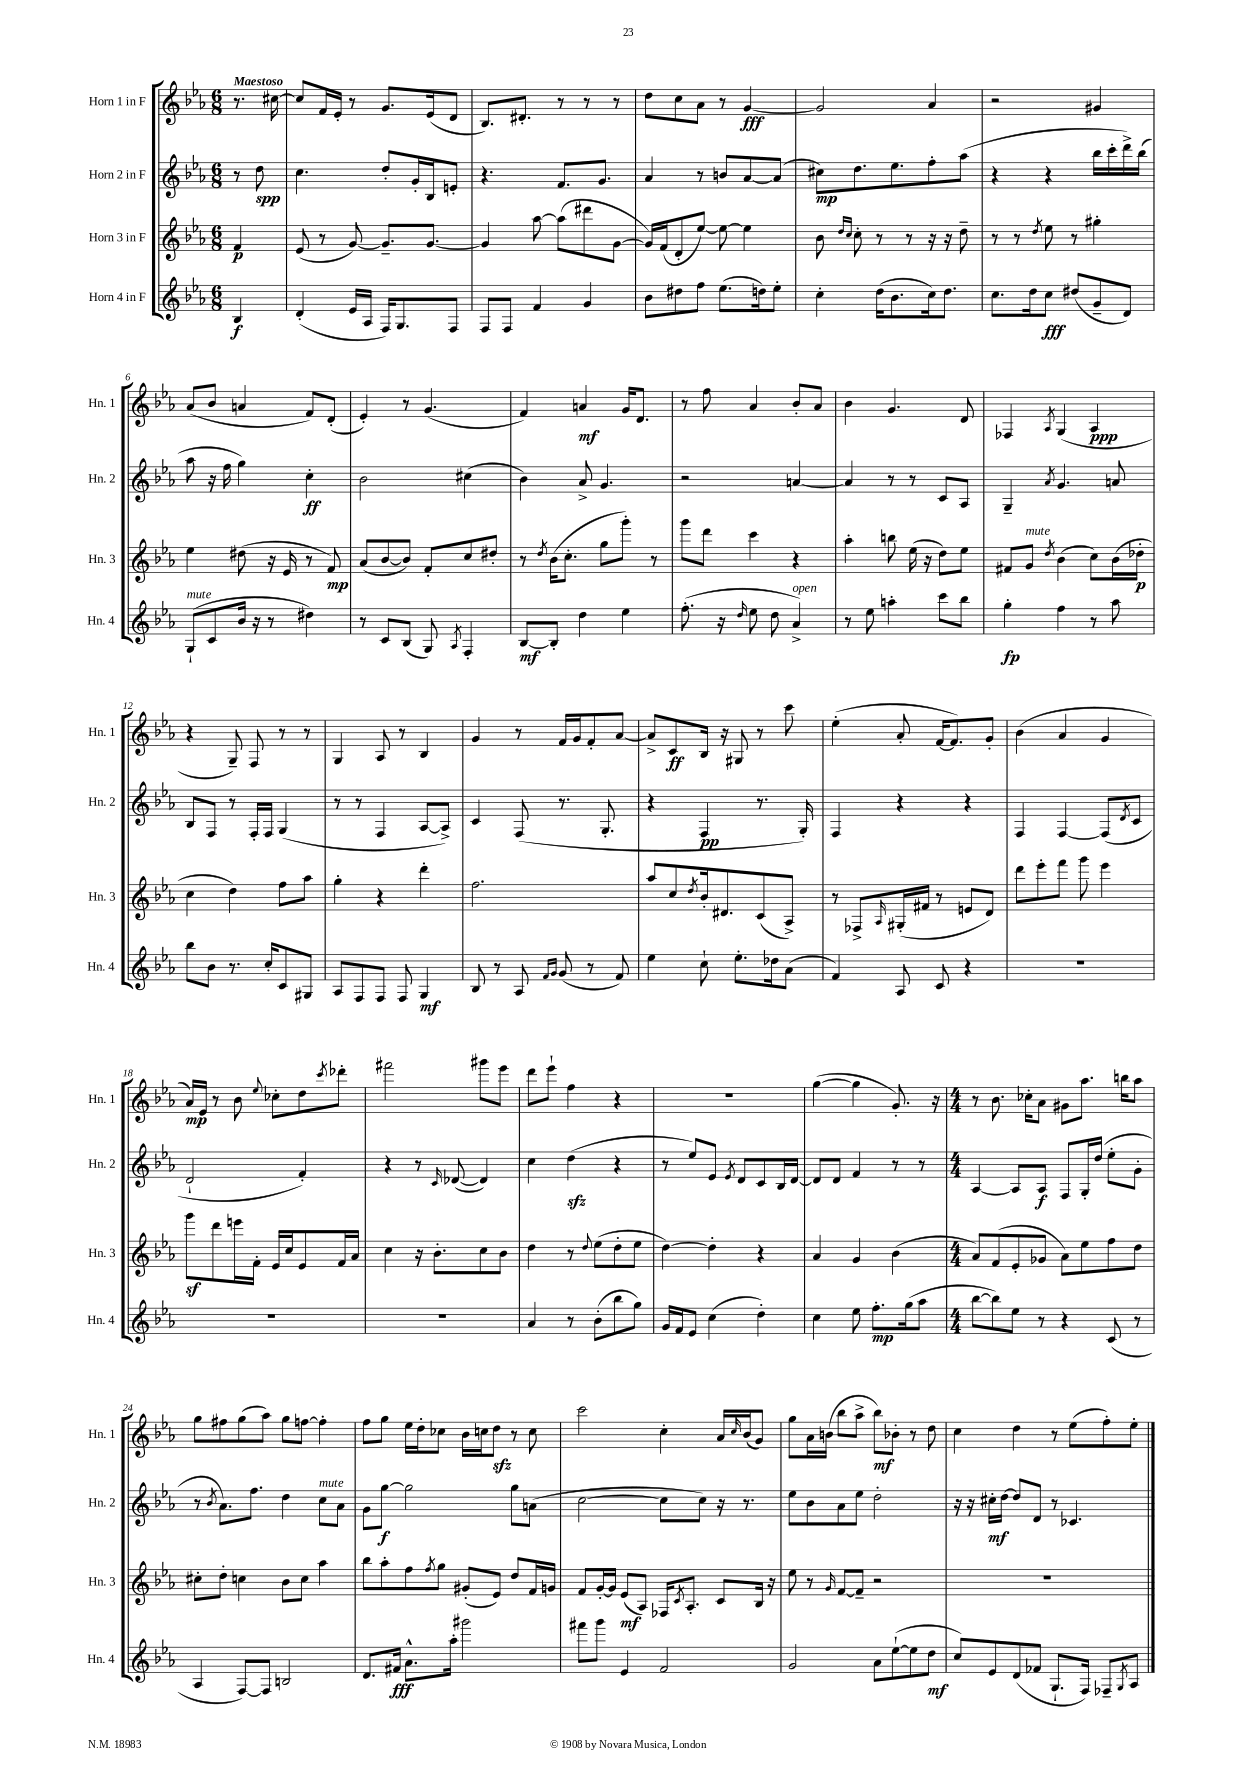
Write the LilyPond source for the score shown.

<<
\new StaffGroup <<
\new Staff = "s0" \with { instrumentName = "Horn 1 in F" shortInstrumentName = "Hn. 1" } {
    \clef treble \key ees \major \numericTimeSignature \time 6/8 \partial 4 \tempo "Maestoso"
    r8. cis''16~ |
    cis''8 f'16 ees'16-. r8 g'8. ees'16( d'8 |
    bes8.) dis'8.-. r8 r8 r8 |
    d''8 c''8 aes'8 r8 g'4~\fff |
    g'2 aes'4 |
    r2 gis'4 |
    aes'8( bes'8 a'4 f'8) d'8-.( |
    ees'4-.) r8 g'4.( |
    f'4) a'4\mf g'16 d'8. |
    r8 f''8 aes'4 bes'8-. aes'8 |
    bes'4 g'4. d'8 |
    fes4 \acciaccatura { aes8 } g4( aes4\ppp |
    r4 g8--) f8 r8 r8 |
    g4 aes8 r8 bes4 |
    g'4 r8 f'16 g'16 f'8-. aes'8~ |
    aes'8-> c'8\ff bes16 r16 gis8 r8 c'''8 |
    ees''4-.( aes'8-. f'16~ f'8.) g'8-. |
    bes'4( aes'4 g'4 |
    aes'16\mp) ees'16 r8 bes'8 \appoggiatura { ees''8 } ces''8-. d''8 \acciaccatura { c'''8 } des'''8-. |
    fis'''2 gis'''8 ees'''8 |
    d'''8 ees'''8-! f''4 r4 |
    R2. |
    g''4~( g''4 g'8.-.) r16 |
    \numericTimeSignature \time 4/4 r8 bes'8. ces''16-. aes'8 gis'8 aes''8. b''16 aes''8 |
    g''8 fis''8 g''8( aes''8) g''8 f''8~ f''4-. |
    f''8 g''8 ees''16 d''16-. ces''8 bes'16 c''16 d''8\sfz r8 c''8 |
    c'''2 c''4-. aes'16 \grace { c''16 } bes'16( g'8) |
    g''8 aes'16 b'16( bes''8 aes''8-> bes''8\mf) bes'8-. r8 d''8 |
    c''4 d''4 r8 ees''8( f''8-.) ees''8-. \bar "|." |
}
\new Staff = "s1" \with { instrumentName = "Horn 2 in F" shortInstrumentName = "Hn. 2" } {
    \clef treble \key ees \major \numericTimeSignature \time 6/8 \partial 4
    r8 d''8\spp |
    c''4. d''8-. g'16-. bes16 e'8-. |
    r4. f'8. g'8. |
    aes'4 r8 b'8 aes'8~ aes'8( |
    cis''8\mp) d''8. ees''8. f''8-. aes''8( |
    r4 r4 bes''16 c'''16-. d'''16->) bes''16( |
    aes''8 r16 f''16 g''4) c''4-.\ff |
    bes'2 cis''4( |
    bes'4) aes'8-> g'4. |
    r2 a'4~ |
    a'4 r8 r8 c'8 aes8 |
    g4-- \acciaccatura { aes'8 } g'4. a'8 |
    bes8 f8 r8 f16-. f16 g4( |
    r8 r8 f4 aes8~ aes8->) |
    c'4 f8( r8. g8.-. |
    r4 f4\pp r8. g16-.) |
    f4 r4 r4 |
    f4 f4~ f8( \acciaccatura { d'8 } c'8 |
    d'2-! f'4-.) |
    r4 r8 \grace { c'16 } des'8~( des'4) |
    c''4 d''4\sfz( r4 |
    r8 ees''8) ees'8 \acciaccatura { ees'8 } d'8 c'8 bes16 d'16~ |
    d'8 d'8 f'4 r8 r8 |
    \numericTimeSignature \time 4/4 aes4~ aes8 aes8\f f8 g16-. d''16( ees''8-. g'8-. |
    r8 \acciaccatura { bes'8 } aes'8.) f''8. d''4 c''8^\markup { \italic "mute" } aes'8 |
    g'8 g''8~\f g''2 g''8 a'8( |
    c''2~ c''8 c''8) r16 r8. |
    ees''8 bes'8 aes'8 ees''8 d''2-. |
    r16 r16 cis''16-.\mf d''16~ d''8 d'8 r8 ces'4. \bar "|." |
}
\new Staff = "s2" \with { instrumentName = "Horn 3 in F" shortInstrumentName = "Hn. 3" } {
    \clef treble \key ees \major \numericTimeSignature \time 6/8 \partial 4
    f'4\p |
    ees'8( r8 g'8~) g'8.-- g'8.~ |
    g'4 aes''8~ aes''8( dis'''8 g'8~ |
    g'16) f'16( d'8-. ees''8~) ees''8~ ees''4 |
    bes'8 \grace { d''16 c''16 } c''8-. r8 r8 r16 r16 d''8-- |
    r8 r8 \acciaccatura { d''8 } ees''8 r8 gis''4-. |
    ees''4 dis''8( r16 ees'16 r8 f'8\mp) |
    aes'8( bes'8~ bes'8) f'8-. c''8 dis''8-. |
    r8 \acciaccatura { d''8 } bes'16( c''8.-. g''8 g'''8-.) r8 |
    g'''8 d'''8 c'''4 r4 |
    aes''4-. b''8 ees''16( r16 d''8) ees''8 |
    fis'8 g'8^\markup { \italic "mute" } \acciaccatura { d''8 } bes'4( c''8) bes'16( des''16-.\p |
    c''4 d''4) f''8 aes''8 |
    g''4-. r4 d'''4-. |
    f''2. |
    aes''8 c''8 \acciaccatura { d''8 } bes'16-. dis'8. c'8( aes8->) |
    r8 fes8-> \grace { aes16 } gis16-.( fis'16 r8 e'8 d'8) |
    d'''8 ees'''8-. f'''8 g'''8 ees'''4 |
    g'''8\sf d'''8 e'''16 f'16-. ees'16 c''16 ees'8 f'16 aes'16 |
    c''4 r16 bes'8.-. c''8 bes'8 |
    d''4 r8 \appoggiatura { d''8 } ees''8( d''8-. ees''8 |
    d''4~) d''4-. r4 |
    aes'4 g'4 bes'4( |
    \numericTimeSignature \time 4/4 aes'8) f'8( ees'8-. ges'8 aes'8) ees''8 f''8 d''8 |
    cis''8-. d''8-. c''4 bes'8 c''8 aes''4 |
    bes''8 aes''8-. f''8 \acciaccatura { f''8 } g''8 gis'8-.( ees'8) d''8 f'16 g'16 |
    f'8 g'16~-. g'16 ees'8\mf( aes8) fes16 \acciaccatura { c'8 } aes8.-. c'8 bes16 r16 |
    ees''8 r8 \grace { g'16 } f'8~ f'8-- r2 |
    R1 \bar "|." |
}
\new Staff = "s3" \with { instrumentName = "Horn 4 in F" shortInstrumentName = "Hn. 4" } {
    \clef treble \key ees \major \numericTimeSignature \time 6/8 \partial 4
    bes4\f |
    d'4-.( ees'16 aes16 f16) g8. f8 |
    f8 f8 f'4 g'4 |
    bes'8 dis''8 f''8 ees''8.( d''16) ees''8-. |
    c''4-. d''16( bes'8. c''16) d''8. |
    c''8. d''16 c''8\fff dis''8( g'8-- d'8) |
    g8-!^\markup { \italic "mute" }( c'8 bes'16 r16 r8 dis''4) |
    r8 c'8 bes8( g8) \acciaccatura { aes8 } f4-. |
    bes8~\mf bes8-. d''4 ees''4 |
    f''8.-.( r16 \grace { d''16 } ees''8 d''8 aes'4->^\markup { \italic "open" }) |
    r8 ees''8 a''4-. c'''8 bes''8 |
    g''4-.\fp f''4 r8 aes''8 |
    bes''8 bes'8 r8. c''16-. c'8 gis8 |
    aes8 f8 f8 f8 g4\mf |
    bes8 r8 aes8 \grace { f'16 g'16 } g'8( r8 f'8) |
    ees''4 c''8-! ees''8.-. des''16 aes'8( |
    f'4) aes8 c'8 r4 |
    R2. |
    R2. |
    R2. |
    aes'4 r8 bes'8-.( bes''8 g''8) |
    g'16 f'16 ees'8 c''4( d''4-.) |
    c''4 ees''8 f''8.-.\mp g''16( aes''8 |
    \numericTimeSignature \time 4/4 bes''8~ bes''8) ees''8 r8 r4 c'8( r8 |
    aes4 f8~) f8 b2 |
    d'8. fis'16\fff aes'8.-^ aes''16-. gis'''2 |
    fis'''8 g'''8 ees'4 f'2 |
    g'2 aes'8 ees''8~-!( ees''8 d''8\mf |
    c''8) ees'8 d'8( fes'8 g8.-! f16) fes8-- \acciaccatura { g8 } aes8 \bar "|." |
}
>>
>>
